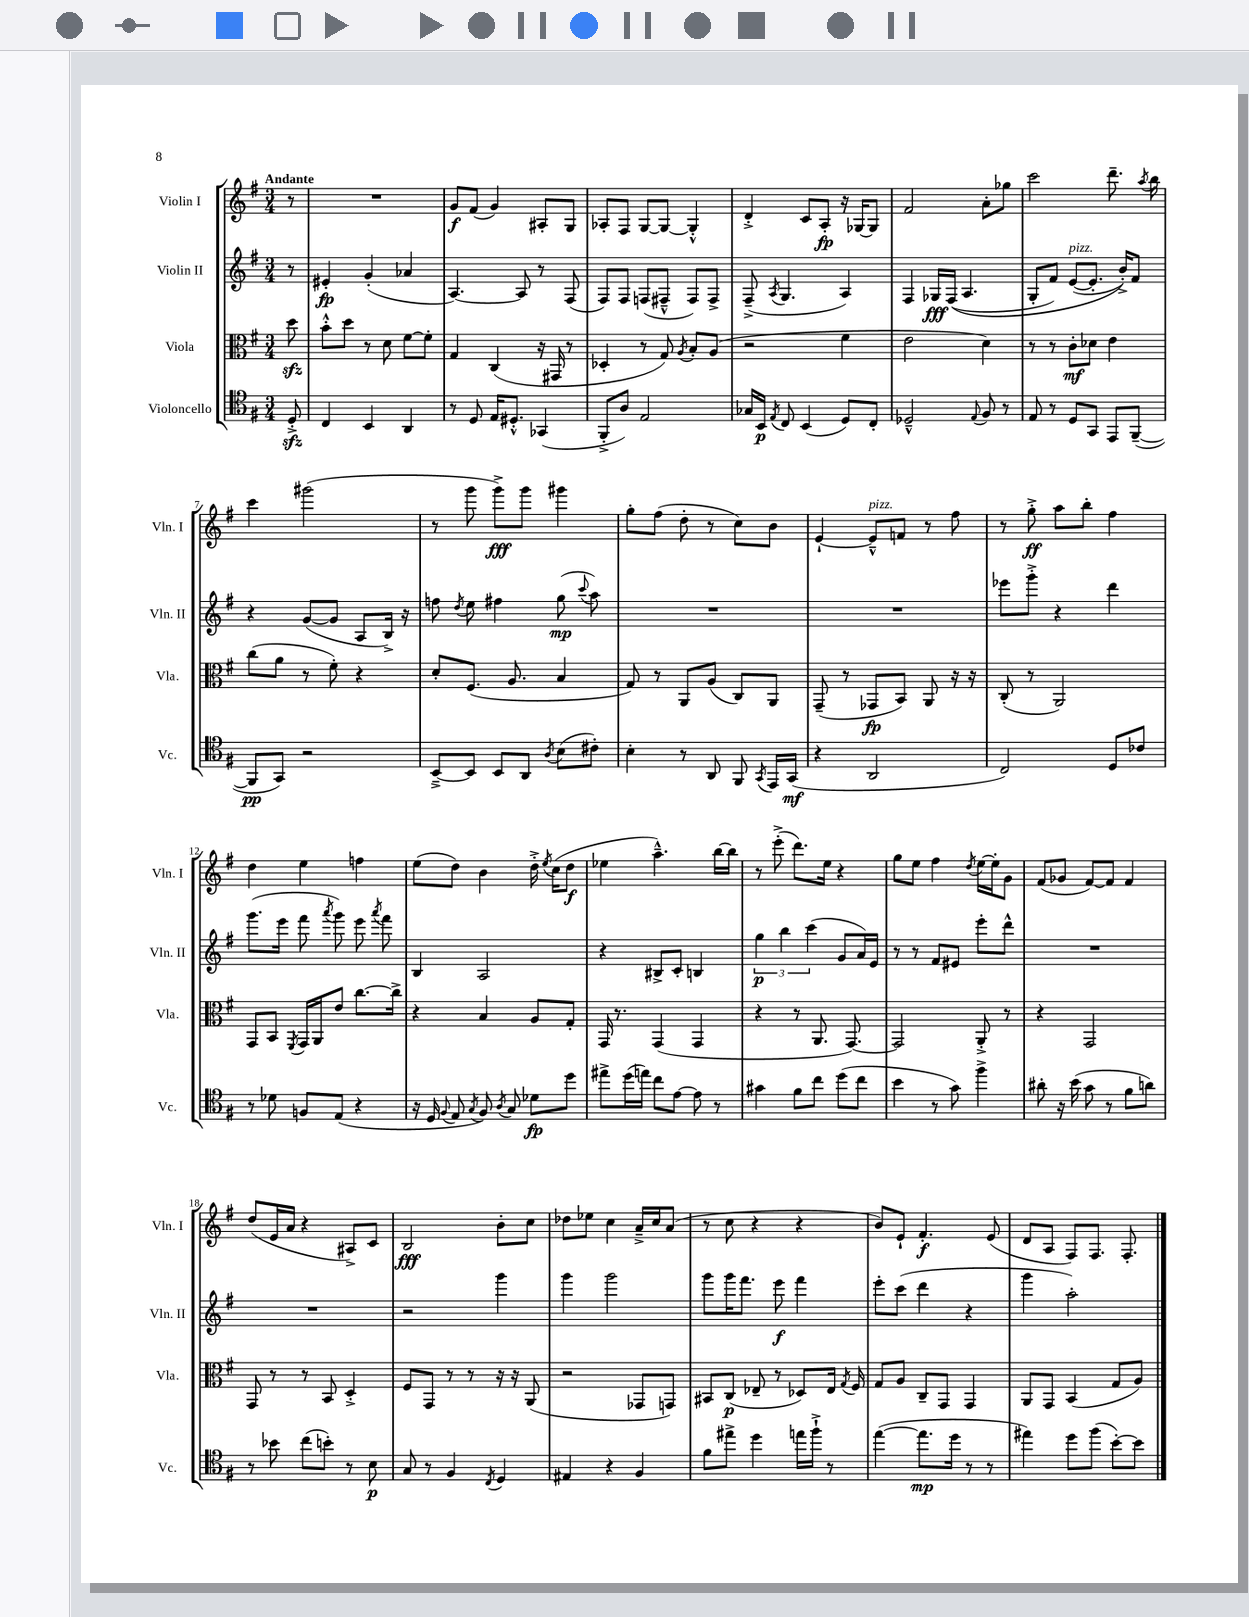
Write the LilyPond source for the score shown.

<<
\new StaffGroup <<
\new Staff = "s0" \with { instrumentName = "Violin I" shortInstrumentName = "Vln. I" } {
    \clef treble \key g \major \numericTimeSignature \time 3/4 \partial 8 \tempo "Andante"
    \autoBeamOff r8 |
    R2. |
    g'8[\f fis'8]( g'4) ais8[-. g8] |
    aes8[-. fis8] g8[~ g8]~ g4-.-^ |
    d'4-.-> c'8[ a8]-.\fp r16 ges16[~ ges8] |
    fis'2 a'8[-. ges''8] |
    c'''2 d'''8.-- \acciaccatura { a''8 } b''16 |
    c'''4 gis'''2( |
    r8 g'''8 g'''8[->\fff) g'''8] gis'''4 |
    g''8[-. fis''8]( d''8-. r8 c''8[) b'8] |
    e'4~-! e'8[---^^\markup { \italic "pizz." } f'8] r8 fis''8 |
    r8 g''8-.->\ff a''8[ b''8]-. fis''4 |
    d''4 e''4 f''4 |
    e''8[( d''8]) b'4 d''16-.-> \acciaccatura { e''8 } c''16[( d''8]\f |
    ees''4 a''4.---^) b''16[~ b''16] |
    r8 e'''8-.->( d'''8.[) e''16] r4 |
    g''8[ e''8] fis''4 \acciaccatura { d''8 } e''16[~ e''16-. g'8] |
    fis'8[( ges'8] fis'8[~) fis'8] fis'4 |
    d''8[( e'16 a'16] r4 ais8[->) c'8] |
    b2\fff b'8[-. c''8] |
    des''8[ ees''8] c''4 a'16[---> c''16 a'8]( |
    r8 c''8 r4 r4 |
    b'8[) e'8]-! fis'4.-.\f e'8( |
    d'8[ a8] fis8[) fis8.] fis8.-. \bar "|." |
}
\new Staff = "s1" \with { instrumentName = "Violin II" shortInstrumentName = "Vln. II" } {
    \clef treble \key g \major \numericTimeSignature \time 3/4 \partial 8
    \autoBeamOff r8 |
    eis'4-.\fp g'4-.( aes'4 |
    a4.~) a8 r8 fis8( |
    fis8[) fis8] f8[( fis8]---^ fis8[) fis8]-> |
    fis8--->( \acciaccatura { a8 } g4. a4) |
    fis4 ges16[\fff fis16](\( a4. |
    g8[-. fis'8]) e'8[~^\markup { \italic "pizz." }( e'8.]-. b'16[-.->)\) fis'8] |
    r4 g'8[~( g'8] a8[ b16]->) r16 |
    f''8 \acciaccatura { d''8 } e''8 fis''4 g''8\mp( \appoggiatura { c'''8 } a''8) |
    R2. |
    R2. |
    ees'''8[ g'''8]-.-> r4 d'''4 |
    g'''8.[( e'''16] fis'''8 \acciaccatura { a'''8 } g'''8) e'''8 \acciaccatura { a'''8 } fis'''8 |
    b4 a2 |
    r4 bis8[-> c'8]-. b4 |
    \tuplet 3/2 { g''4\p b''4 c'''4( } g'8[ a'16) e'16] |
    r8 r8 fis'8[ eis'8] e'''8[-. d'''8]-^ |
    R2. |
    R2. |
    r2 g'''4 |
    g'''4 g'''2 |
    g'''8[ g'''16 fis'''8.] e'''8\f fis'''4 |
    e'''8[-. c'''8]( d'''4 r4 |
    g'''4 a''2-.) \bar "|." |
}
\new Staff = "s2" \with { instrumentName = "Viola" shortInstrumentName = "Vla." } {
    \clef alto \key g \major \numericTimeSignature \time 3/4 \partial 8
    \autoBeamOff d''8\sfz |
    b'8[-.-^ d''8] r8 d'8 fis'8[~ fis'8]-. |
    g4 c4( r16 gis,16 r8 |
    des4-. r8 g8) \acciaccatura { a8 } b8[-. a8]( |
    r2 fis'4 |
    e'2 d'4) |
    r8 r8 c'8[-.\mf des'8] e'4 |
    c''8[( a'8] r8 fis'8-.) r4 |
    d'8[-. fis8.]( a8. b4 |
    g8) r8 a,8[ a8]( c8[) a,8] |
    g,8--( r8 ges,8[\fp b,8]) a,8 r16 r16 |
    c8-.( r8 a,2) |
    g,8[ b,8] \acciaccatura { fis,8 } g,16[ a,16 e'8] c''8.[~ c''16]-> |
    r4 b4 a8[ g8]-. |
    g,16 r8. g,4( g,4 |
    r4 r8 a,8. g,8.~) |
    g,2 a,8-.-> r8 |
    r4 g,2 |
    g,8 r8 r8 b,8 d4-.-> |
    fis8[ g,8] r8 r8 r16 r16 a,8( |
    r2 ges,8[ g,8]) |
    bis,8[ c8]\p( ees8-- r8 des8[) ees16] \acciaccatura { g8 } fis16 |
    g8[ a8] c8[-- g,8] g,4 |
    a,8[ g,8] b,4( g8[ a8]) \bar "|." |
}
\new Staff = "s3" \with { instrumentName = "Violoncello" shortInstrumentName = "Vc." } {
    \clef tenor \key g \major \numericTimeSignature \time 3/4 \partial 8
    \autoBeamOff d8-.->\sfz |
    c4 b,4 a,4 |
    r8 d8 e16[ dis8.]-.-^ ges,4( |
    fis,8[-.-> a8]) e2 |
    ges16[ b,16]\p \acciaccatura { e8 } c8 b,4( d8[) c8]-. |
    des2---^ \appoggiatura { e8 } fis8 r8 |
    e8 r8 d8[ g,8] e,8[ fis,8]~--( |
    fis,8[\pp g,8]) r2 |
    b,8[~---> b,8] b,8[ a,8] \acciaccatura { a8 } b8[( cis'8]-.) |
    b4-. r8 a,8 fis,8 \acciaccatura { g,8 } e,16[ g,16]\mf( |
    r4 a,2 |
    c2) d8[ ces'8] |
    r8 des'8 f8[ e8]( r4 |
    r16 d16 \appoggiatura { fis8 } e8 \acciaccatura { g8 } fis8) \acciaccatura { a8 } g8 des'8[\fp d''8] |
    eis''8[-> d''16( e''16]) c''8[ e'8]~ e'8 r8 |
    gis'4 fis'8[ c''8] d''8[( c''8] |
    b'4 r8 g'8) fis''4-> |
    ais'8-. r16 b'16( g'8 r8 fis'8[ a'8]) |
    r8 bes'8 c''8[( b'8]-.) r8 b8\p |
    g8 r8 fis4 \acciaccatura { c8 } d4 |
    eis4 r4 fis4 |
    fis'8[ eis''8]-> d''4 e''16[ fis''16]-!-> r8 |
    e''4~( e''8.[\mp d''16] r8 r8 |
    eis''4) d''8[ fis''8]( b'8[~-.) b'8] \bar "|." |
}
>>
>>
